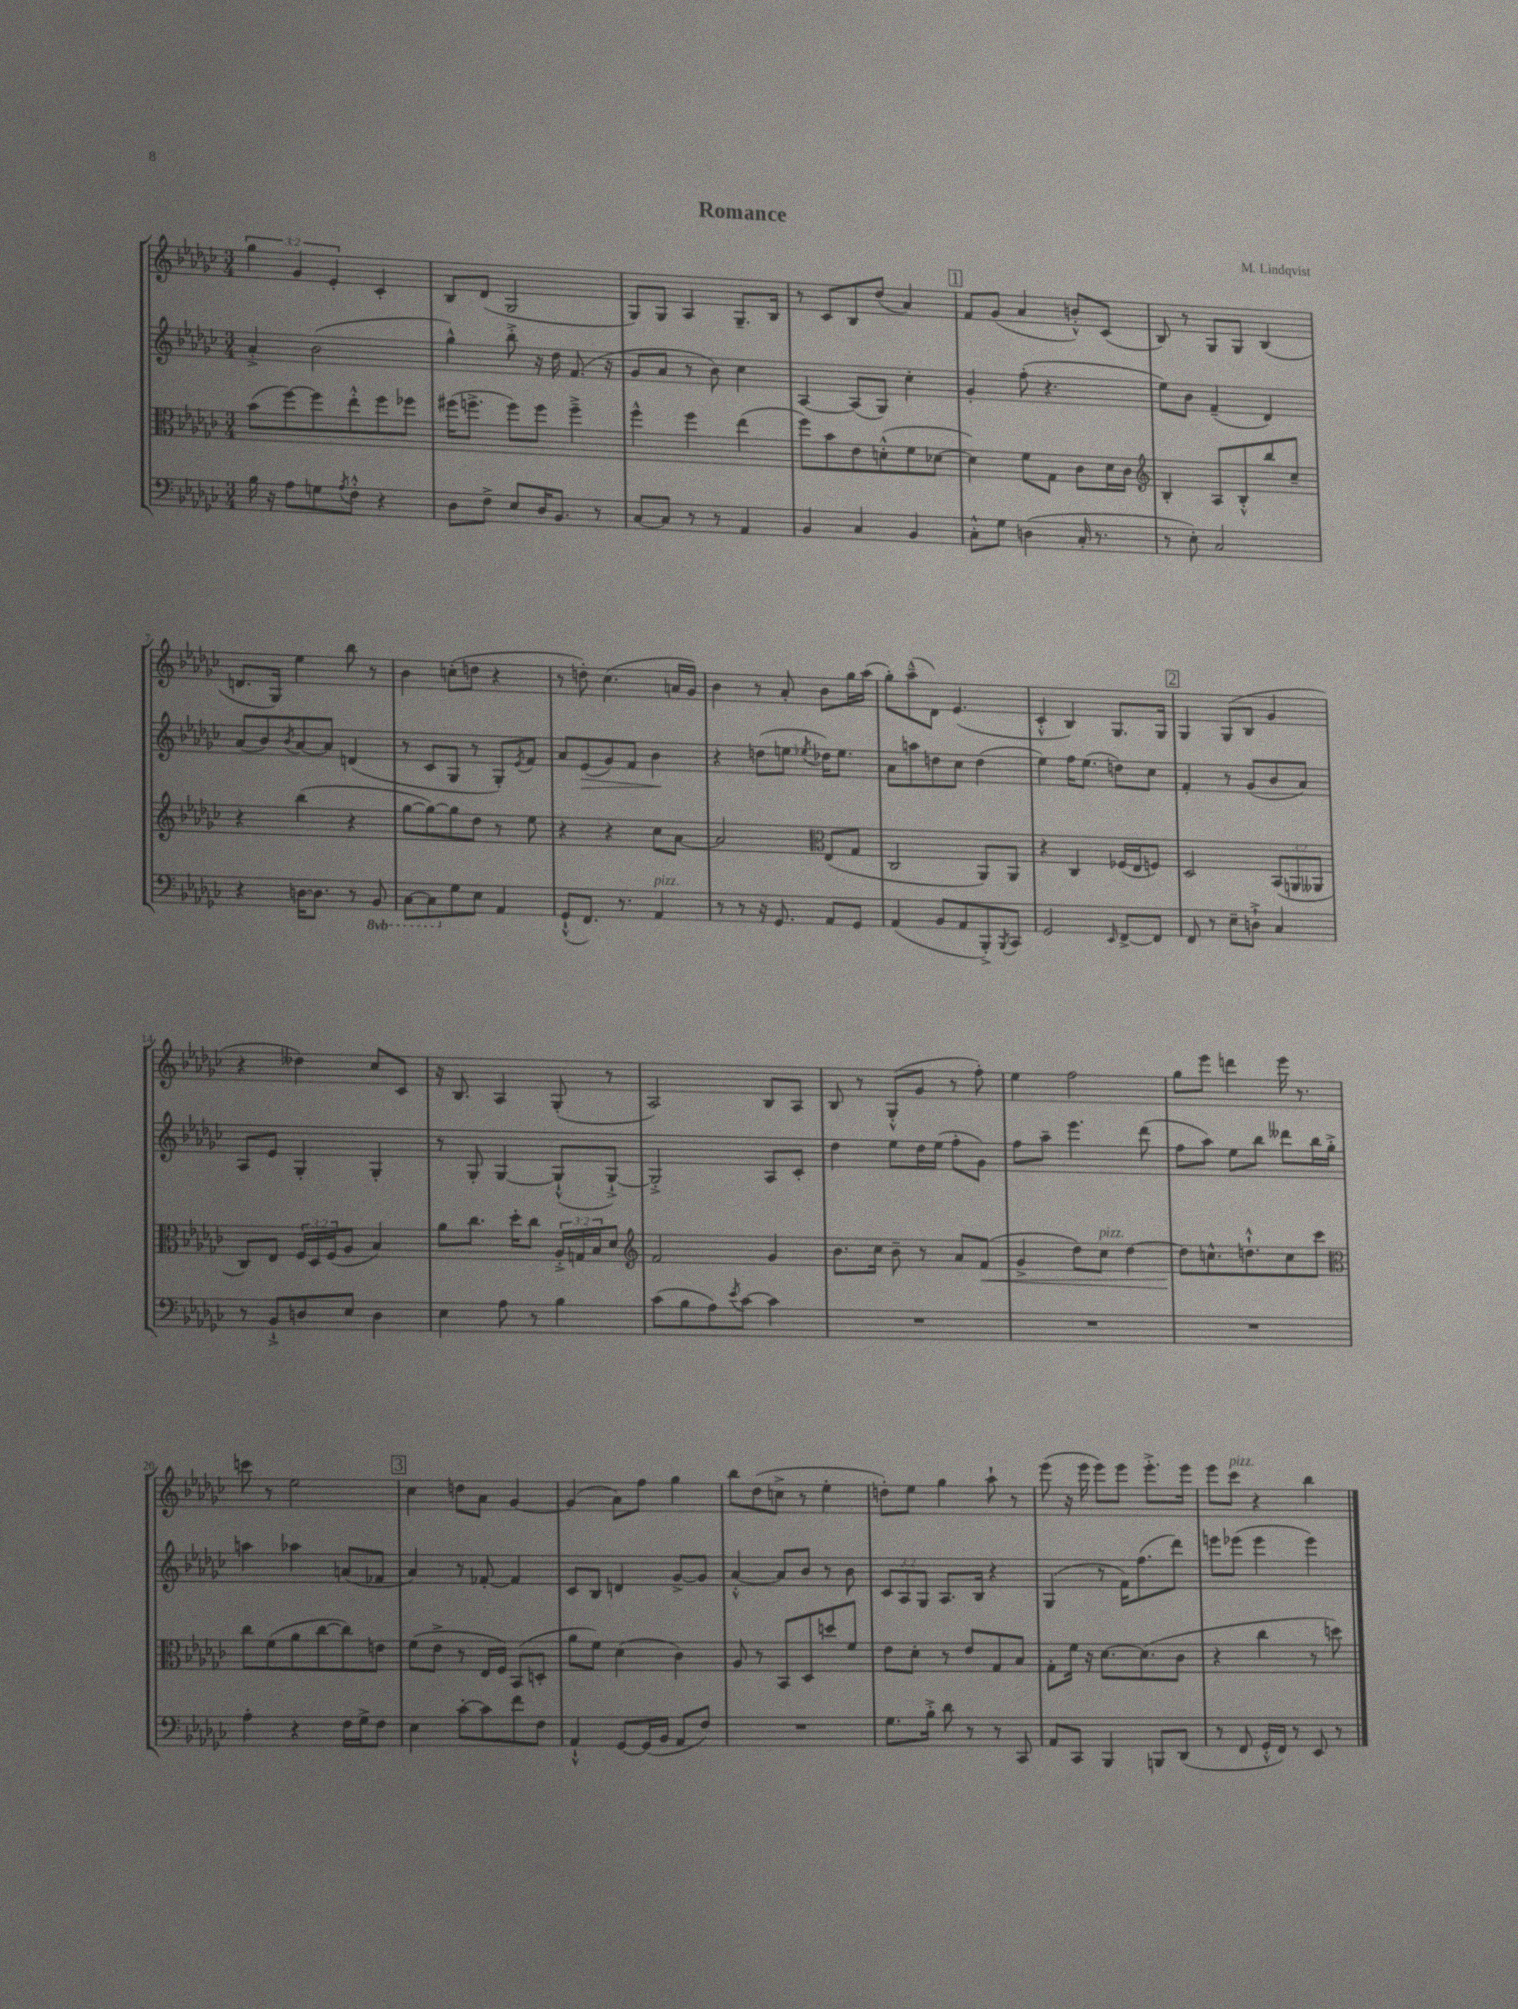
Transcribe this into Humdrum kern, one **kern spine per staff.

**kern	**kern	**dynam	**kern	**dynam	**kern
*part4	*part3	*part3	*part2	*part2	*part1
*staff4	*staff3	*staff3	*staff2	*staff2	*staff1
*clefF4	*clefC3	*	*clefG2	*	*clefG2
*k[b-e-a-d-g-c-]	*k[b-e-a-d-g-c-]	*	*k[b-e-a-d-g-c-]	*	*k[b-e-a-d-g-c-]
*M3/4	*M3/4	*	*M3/4	*	*M3/4
=1	=1	=1	=1	=1	=1
16B-\	(8b-\L	.	4a-'^/	.	6gg-\
16r	.	.	.	.	.
8A-\L	[8ff\)	.	.	.	.
.	.	.	.	.	6g-/
8Gn\	8ff\]	.	(2b-\	.	.
.	.	.	.	.	6e-'/
8qA-/	.	.	.	.	.
8F'^^\J	8ee-'^^\	.	.	.	.
4r	8ff\	.	.	.	4c-'/
.	8ff-X\J	.	.	.	.
=2	=2	=2	=2	=2	=2
8D-\L	(16ff#X\KL	.	4gg-^^\)	.	8B-/L
.	8.ffn^\J	.	.	.	.
8F^\J	.	.	.	.	(8d-/J
8E-/L	8ff\L)	.	8bb-'^\	.	2G-/
16D-/K	8ff\J	.	16r	.	.
8.BB-/J	.	.	16dd-\	.	.
.	4ff~^\	.	(8.f/	.	.
8r	.	.	.	.	.
.	.	.	16r	.	.
=3	=3	=3	=3	=3	=3
[8C-/L	4ff^^\	.	8g-/L	.	8G-/L)
8C-/J]	.	.	8a-/J	.	8G-/J
8r	4ff\	.	8r	.	4A-/
8r	.	.	8b-\)	.	.
4AA-/	(4ee-\	.	4cc-\	.	8.G-~/L
.	.	.	.	.	16B-/Jk
=4	=4	=4	=4	=4	=4
4BB-/	8ff\L)	.	[4A-/	.	8r
.	8b-\	.	.	.	8c-/L
4C-/	8e-\	.	(8A-/L]	.	8B-/
.	(8dn'^^\	.	8G-/J)	.	(8dd-/J
4BB-/	8f\	.	4cc-'\	.	4a-/)
.	[8d-X\J	.	.	.	.
!!LO:REH:place=s1:t=1
=5	=5	=5	=5	=5	=5
8C-'^^\L	4d-\])	.	4g-'/	.	8f/L
8G-\J	.	.	.	.	(8g-/J
(4Dn\	8f\L	.	(8ff'\	.	4a-/
.	8G-\J	.	4.r	.	.
16C-'/	8c-\L	.	.	.	8bn'^^/L)
8.r	.	.	.	.	.
.	16d-\L	.	.	.	(8c-/J
.	16c-\JJ	.	.	.	.
=6	=6	=6	=6	=6	=6
*	*clefG2	*	*	*	*
8r	4B-'/	.	8ee-\L)	.	8B-/)
8E-'\)	.	.	8b-\J	.	8r
2C-/	8A-/L	.	(4f~/	.	8G-/L
.	8B-'^^/	.	.	.	8G-/J
.	8bb-/	.	4d-/)	.	(4B-/
.	8cc-~/J	.	.	.	.
!!LO:LB:g=z
=7	=7	=7	=7	=7	=7
4r	4r	.	(8a-/L	.	8.dn/L
.	.	.	8b-/)	.	.
.	.	.	.	.	16G-/Jk)
.	.	.	8qb-/	.	.
[16Dn\KL	(4bb-\	.	[8a-/	.	4ee-\
8.D\J]	.	.	.	.	.
.	.	.	8a-/J]	.	.
8r	4r	.	(4dn/	.	8bb-\
*8ba	*	*	*	*	*
8BBB-/	.	.	.	.	8r
=8	=8	=8	=8	=8	=8
[8CC-\L	[8gg-\L	.	8r	.	4b-\
8CC-\]	8gg-\_)	.	8c-/L	.	.
*X8ba	*	*	*	*	*
8G-\	8gg-\]	.	8G-/J	.	(8ccn'\L
8E-\J	8dd-\J	.	8r	.	8ddn\J
4AA-/	8r	.	8G-'/L)	.	4r
.	.	.	8qe-/	.	.
.	8ee-\	.	8f/J	.	.
=9	=9	=9	=9	=9	=9
(8GG-`^^/L	4r	.	8a-/L	.	8r
!	!	!	!	!LO:HP:b	!
8.FF/J)	.	.	(8e-/	>	8ddn'\)
.	4r	.	8g-/)	.	(4.cc-\
8.r	.	.	.	.	.
.	.	.	8f/J	.	.
!LO:TX:a:i:t=pizz.	!	!	!	!	!
4AA-/	8cc-\L	.	4b-\	.	.
.	[8a-\J	.	.	.	16an/LL
.	.	.	.	.	16g-/JJ)
.	.	.	.	]	.
=10	=10	=10	=10	=10	=10
8r	2a-/]	.	4r	.	4b-\
8r	.	.	.	.	.
16r	.	.	(8ddn\L	.	8r
8.GG-/	.	.	.	.	.
.	.	.	8een\J	.	8a-'/
*	*clefC3	*	*	*	*
.	.	.	8qee-X/	.	.
8AA-/L	(8E-/L	.	16dd-X\KL)	.	8b-\L
.	.	.	8.ee-\J	.	.
8GG-/J	8G-/J	.	.	.	16gg-\L
.	.	.	.	.	(16aa-\JJ
=11	=11	=11	=11	=11	=11
(4AA-/	2C-/	.	8a-\L	.	8gg-'\L)
.	.	.	8aan\	.	(8aa-~^^\
8BB-/L	.	.	8ddn\	.	8d-\J)
8AA-/	.	.	8cc-\J	.	(4.e-/
8BBB-'^/)	8AA-/L)	.	(4dd\	.	.
8qBBB-/	.	.	.	.	.
8CC-/J	8AA-/J	.	.	.	.
=12	=12	=12	=12	=12	=12
2GG-/	4r	.	4ee-\)	.	4c-'^^/
.	4C-/	.	16ff\KL	.	4B-/)
.	.	.	(8.ee-\J	.	.
16qqEE-/	.	.	.	.	.
[8FF^/L	(16F-X/LL	.	8ddn\L)	.	8.G-/L
.	16E-/J	.	.	.	.
8FF/J]	8Fn/J)	.	8cc-\J	.	.
.	.	.	.	.	16G-/Jk
!!LO:REH:place=s1:t=2
=13	=13	=13	=13	=13	=13
8FF/	2D-/	.	4f'/	.	4G-/
8r	.	.	.	.	.
8E-~\L	.	.	8r	.	(8G-/L
8Dn`^\J	.	.	(8g-/L	.	8B-/J
4C-/	(12BB-/L	.	8b-/	.	4g-/
.	12AAn/	.	.	.	.
.	.	.	8a-/J)	.	.
.	12AA--X/J	.	.	.	.
!!LO:LB:g=z
=14	=14	=14	=14	=14	=14
8r	8C-/L)	.	8A-/L	.	4r
8BB-`^/L	8E-/J	.	8e-/J	.	.
8Dn/	24F/LL	.	4G-'/	.	4dd--X\)
.	24D-/	.	.	.	.
.	(24F/J	.	.	.	.
8E-/J	8A-/J	.	.	.	.
4D\	4B-/)	.	4G-'/	.	8cc-/L
.	.	.	.	.	8c-/J
=15	=15	=15	=15	=15	=15
4E-\	8a-\L	.	8r	.	16r
.	.	.	.	.	8.B-/
.	8.cc-\J	.	8G-'/	.	.
8A-\	.	.	[4G-/	.	4A-/
.	16dd-'\KL	.	.	.	.
8r	8cc-\J	.	.	.	.
4B-\	24A-'^/LL	.	(8G-`^^/L]	.	(8G-'/
.	24Gn/	.	.	.	.
.	24B-/J	.	.	.	.
.	8d-/J	.	[8G-`^/J)	.	8r
=16	=16	=16	=16	=16	=16
*	*clefG2	*	*	*	*
(8c-\L	2f/	.	2G-'^/]	.	2A-/)
8B-\	.	.	.	.	.
8A-\)	.	.	.	.	.
8qe-/	.	.	.	.	.
[8c-\J	.	.	.	.	.
4c-\]	4g-/	.	8A-/L	.	8B-/L
.	.	.	8c-'/J	.	8A-/J
=17	=17	=17	=17	=17	=17
2.r	8.b-\L	.	4dd-\	.	8B-/
.	.	.	.	.	8r
.	16cc-\Jk	.	.	.	.
.	8b-~\	.	8ee-\L	.	(8G-'^^/L
.	8r	.	16dd-\L	.	8g-/J
.	.	.	(16ee-\JJ	.	.
.	8a-/L	.	8ff'\L	.	8r
!	!	!LO:HP:b	!	!	!
.	(8f/J	<	8g-\J)	.	8ff'\)
=18	=18	=18	=18	=18	=18
2.r	4g-^/	.	8ff\L	.	4ee-\
.	.	.	8aa-~\J	.	.
.	8dd-\L)	.	4.eee-\	.	2ff\
!	!LO:TX:a:i:t=pizz.	!	!	!	!
.	8cc-\J	.	.	.	.
.	[4dd-\	.	.	.	.
.	.	.	(8ddd-\	.	.
=19	=19	=19	=19	=19	=19
2.r	8dd-\L]	.	8ff\L	.	8gg-\L
.	8.ccn^^\	[	8aa-\J)	.	8eee-\J
.	.	.	8ee-\L	.	4dddn\
.	8.ddn`^^\	.	.	.	.
.	.	.	8bb-\J	.	.
.	8cc\	.	8ddd--X\L	.	16eee-\
.	.	.	.	.	8.r
.	8ccc-\J	.	16bb-\L	.	.
.	.	.	16gg-'^\JJ	.	.
!!LO:LB:g=z
=20	=20	=20	=20	=20	=20
*	*clefC3	*	*	*	*
4A-'\	8cc-\L	.	4aan\	.	8cccn\
.	(8f\	.	.	.	8r
4r	8a-\	.	4aa-X\	.	2ee-\
.	[8cc-\	.	.	.	.
16F\LL	8cc-\])	.	(8an/L	.	.
16G-^\J	.	.	.	.	.
8F\J	8en\J	.	8f-X/J	.	.
!!LO:REH:place=s1:t=3
=21	=21	=21	=21	=21	=21
4E-\	(8f\L	.	4a-/)	.	4cc-\
.	8e-^\J	.	.	.	.
[8c-'\L	8r	.	8r	.	8ddn\L
8c-\]	16E-/LL	.	[8f-X'/	.	8a-\J
.	16F/JJ)	.	.	.	.
8f\	(8BB-/L	.	4f-/]	.	[4g-/
8F\J	8Dn'/J	.	.	.	.
=22	=22	=22	=22	=22	=22
4AA-`^^/	8a-\L	.	8c-/L	.	(4g-/]
.	8f\J)	.	8B-/J	.	.
[8GG-/L	(4d-\	.	4dn/	.	8a-\L)
(16GG-/L]	.	.	.	.	8ff\J
16BB-/JJ	.	.	.	.	.
8AA-/L	4c-\)	.	[8g-^/L	.	4gg-\
8F/J)	.	.	8g-/J]	.	.
=23	=23	=23	=23	=23	=23
2.r	8A-/	.	[4a-'^^/	.	8bb-\L
.	8r	.	.	.	(8dd-\
.	8BB-/L	.	8a-/L]	.	8ccn^\J
.	8D-/	.	8b-/J	.	8r
.	8ddn/	.	8r	.	4ee-'\
.	8f/J	.	8b-\	.	.
=24	=24	=24	=24	=24	=24
8.G-\L	8e-\L	.	12c-/L	.	8ddn'\L)
.	.	.	12A-/	.	.
.	8d-'\J	.	.	.	8ee-\J
.	.	.	12G-/J	.	.
16B-'^\Jk	.	.	.	.	.
8d-\	8r	.	8.A-/L	.	4gg-\
8r	8e-/L	.	.	.	.
.	.	.	16B-/Jk	.	.
8r	8G-/	.	4r	.	8aa-`\
8CC-/	8B-/J	.	.	.	8r
=25	=25	=25	=25	=25	=25
8AA-/L	8G-'\L	.	(4G-/	.	(8eee-\
8CC-/J	16f\Jk	.	.	.	16r
.	16r	.	.	.	16eee-\
4BBB-/	[8.d-\L	.	8r	.	8eee-\L)
.	.	.	16f\KL)	.	8eee-\J
.	(8.d-\]	.	(8.ff\	.	.
8BBBn/L	.	.	.	.	8.eee-'^\L
(8DD-/J	8c-\J	.	8ddd-\J)	.	.
.	.	.	.	.	16eee-\Jk
=26	=26	=26	=26	=26	=26
8r	4r	.	8eeen\L	.	8eee-\L
!	!	!	!	!	!LO:TX:a:i:t=pizz.
8FF/	.	.	(8eee-X\J	.	8ccc-\J
16GG-'^^/LL	4cc-\	.	4eee-\	.	4r
16FF/JJ)	.	.	.	.	.
8r	.	.	.	.	.
8EE-/	8r	.	4eee-\)	.	4bb-\
8r	8ddn\)	.	.	.	.
==	==	==	==	==	==
*-	*-	*-	*-	*-	*-
